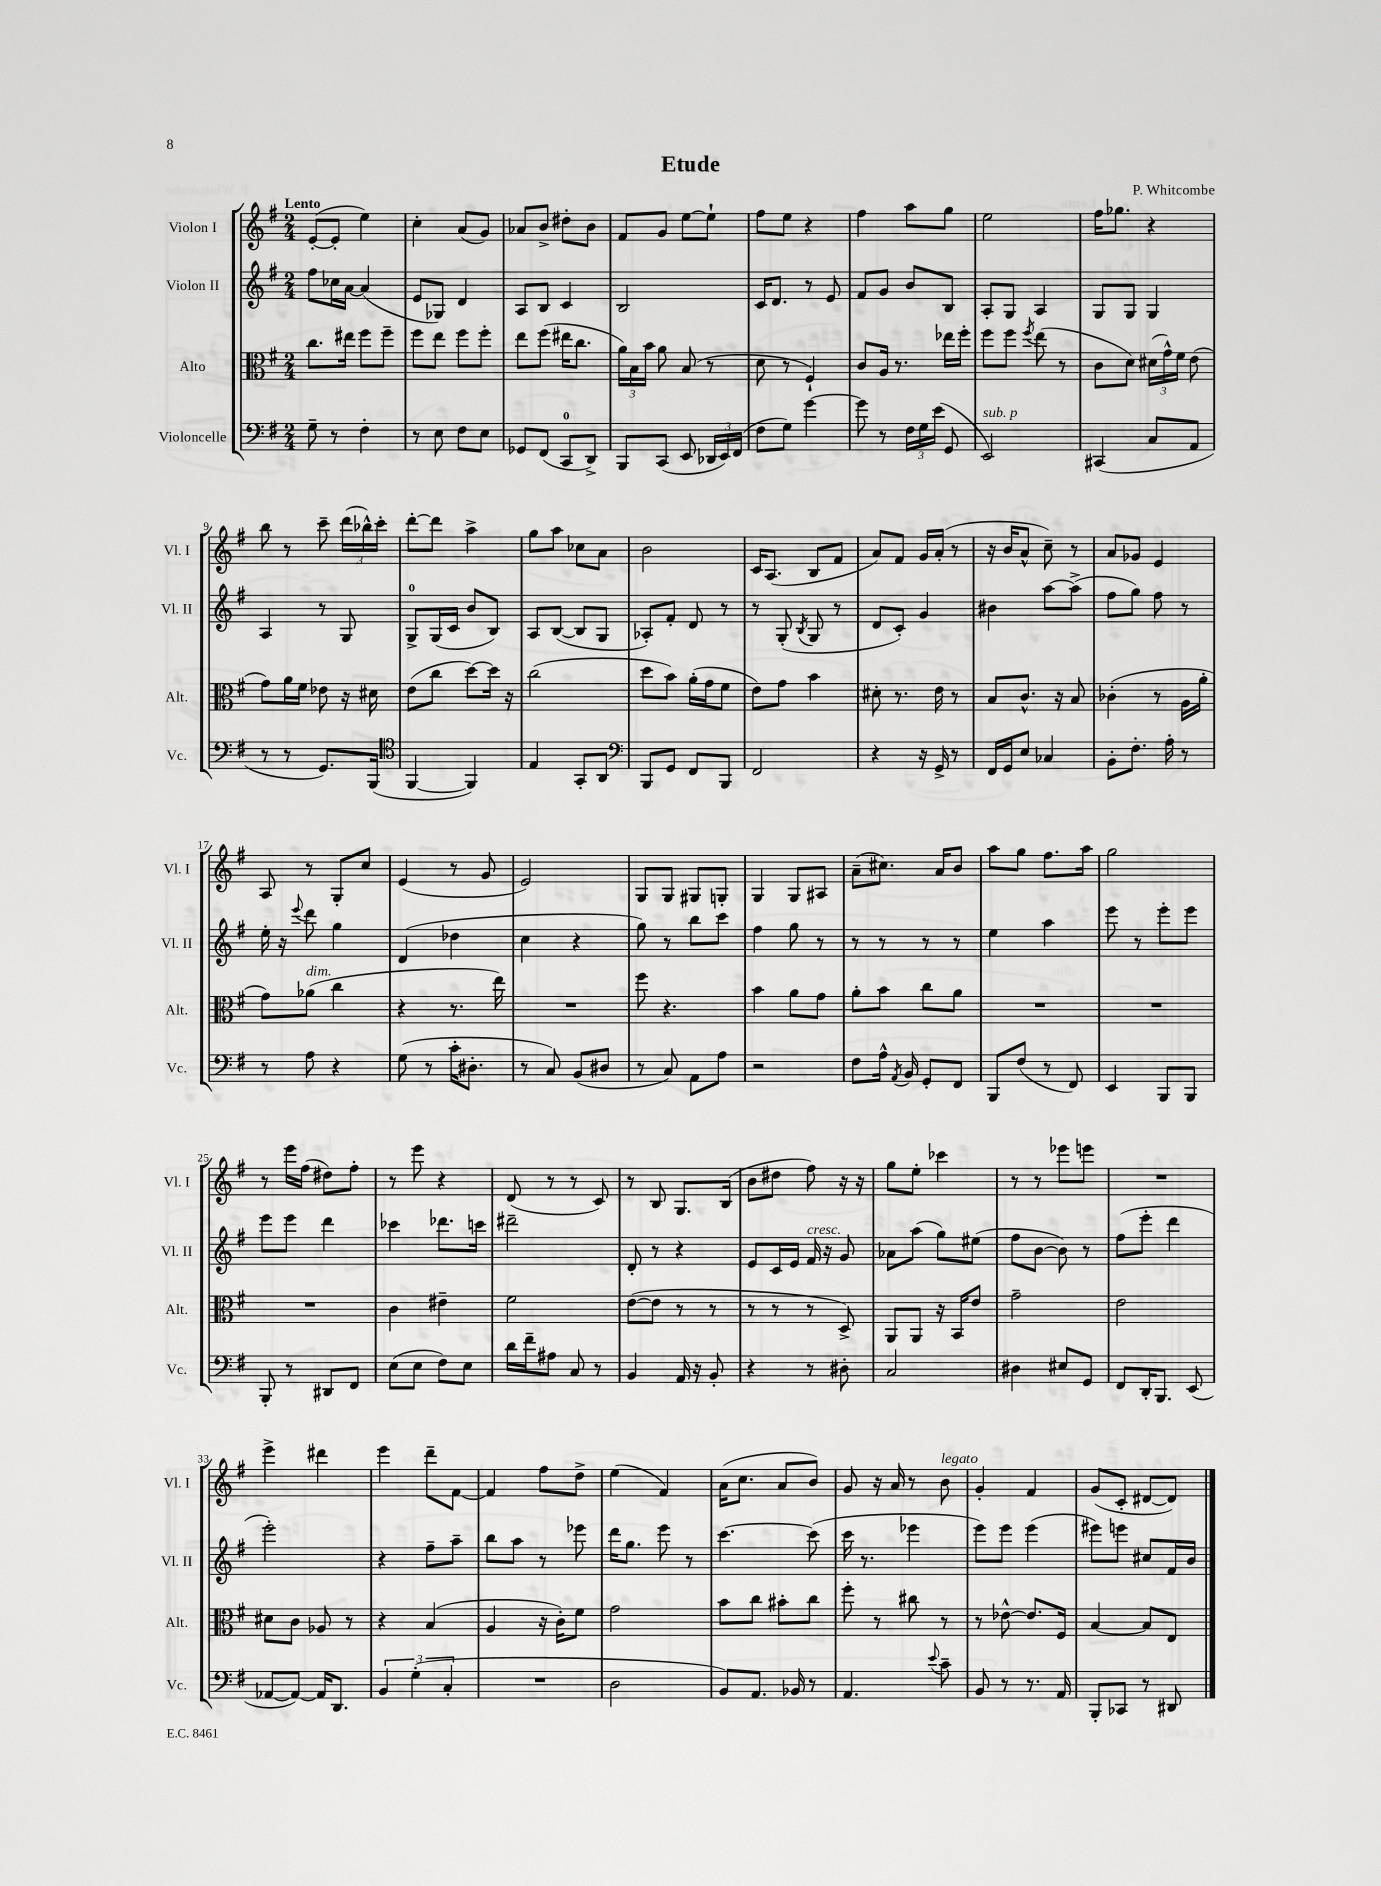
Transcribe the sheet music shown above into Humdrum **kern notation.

**kern	**kern	**kern	**kern
*staff4	*staff3	*staff2	*staff1
*clefF4	*clefC3	*clefG2	*clefG2
*k[f#]	*k[f#]	*k[f#]	*k[f#]
*M2/4	*M2/4	*M2/4	*M2/4
8G~	8.cc	8ff#	([8e'
8r	.	16cc-	8e']
.	16ee#	[16a	.
4F#'	8ff#	(4a]	4ee)
.	8ff#~	.	.
=	=	=	=
8r	8ff#	8e	4cc'
8E	8ee	8G-)	.
8F#	8ff#	4d	(8a
8E	8ff#'	.	8g)
=	=	=	=
8GG-	8ee	8A	8a-
(8FF#	(8ff#	8B	8b^
8CC	16ee#	4c	8dd#'
.	8.cc	.	.
8DD^)	.	.	8b
=	=	=	=
8BBB	24a)	2B	8f#
.	24B	.	.
.	24b	.	.
(8CC	8a	.	8g
8EE	(8B	.	[8ee
24DD-	8r	.	8ee`]
24EE)	.	.	.
(24FF#	.	.	.
=	=	=	=
8F#	8d	16c	8ff#
.	.	8.d	.
8G)	8r	.	8ee
[4g	4F#`)	8r	4r
.	.	8e	.
=	=	=	=
8g]	8c	8f#	4ff#
8r	16A	8g	.
.	8.r	.	.
24F#	.	8b	8aa
24G	.	.	.
(24e	.	.	.
8GG	16ee-	8B	8gg
.	16ff#'	.	.
=	=	=	=
2EE)	8ff#	8A'	2ee
.	8ff#	8G	.
.	8qff#	.	.
.	(8ee	4A	.
.	8r	.	.
=	=	=	=
(4CC#	8c	8G	16ff#
.	.	.	8.gg-
.	8d)	8G	.
8C	(24d#	4G	4r
.	24g^^)	.	.
.	24f#	.	.
8AA	(8e	.	.
=	=	=	=
8r	8g)	4A	8bb
8r	16a	.	8r
.	16f#	.	.
8.GG)	8e-	8r	8ccc~
.	16r	8G	(24ddd
.	.	.	24bb-^^)
(16BBB	16d#	.	.
.	.	.	24ccc'
=	=	=	=
*clefC4	*	*	*
[4FF#	(8e	8G^	[8ddd'
.	8cc	(16G	8ddd]
.	.	16c	.
4FF#])	[8dd)	8b	4aa^
.	16dd]	8B)	.
.	16r	.	.
=	=	=	=
4E	(2cc	8A	8gg
.	.	([8B	8aa
8GG'	.	8B]	8cc-
8AA	.	8G	8a
=	=	=	=
*clefF4	*	*	*
8BBB	8dd	8A-')	2b
8GG	8b)	8f#'	.
8FF#	(16a'	8d	.
.	16g	.	.
8BBB	8f#	8r	.
=	=	=	=
2FF#	8e)	8r	16c
.	.	.	(8.A
.	8g	(8G'	.
.	.	8qB	.
.	4b	8G	8B
.	.	8r	8f#
=	=	=	=
4r	8d#'	8d	8a)
.	8.r	8c')	8f#
16r	.	4g	16g
16GG^	16e	.	(16a'
8r	8r	.	8r
=	=	=	=
16FF#	8B	4b#	16r
16GG	.	.	16b
8E	8.c^^	.	8a^^
4C-	.	[8aa	8cc~)
.	16r	.	.
.	8B	(8aa^]	8r
=	=	=	=
8BB'	(4c-'	8ff#	8a
8.F#'	.	8gg)	8g-
.	8r	8ff#	4e
16A'	.	.	.
8r	16A	8r	.
.	16a'	.	.
=	=	=	=
8r	8g)	16ee'	8A
.	.	16r	.
.	.	8qqeee	.
8A	(8a-	8ddd	8r
4r	4cc	4gg	8G'
.	.	.	8cc
=	=	=	=
(8G	4r	(4d	(4e
8r	.	.	.
16c'	8.r	4dd-	8r
8.D#'	.	.	.
.	.	.	8g
.	16ee)	.	.
=	=	=	=
8r	2r	4cc	2e)
8C)	.	.	.
(8BB	.	4r	.
8D#	.	.	.
=	=	=	=
8r	8ff#	8gg)	8G
8C)	4.r	8r	8G
8AA	.	8bb	8G#
8A	.	8ccc	8G'
=	=	=	=
2r	4b	4ff#	4G
.	8a	8gg	8G
.	8g	8r	8A#
=	=	=	=
8F#	8a'	8r	(8a~
16A^^	8b	8r	8.cc#)
8qAA	.	.	.
16BB	.	.	.
8GG'	8cc	8r	.
.	.	.	16a
8FF#	8a	8r	8b
=	=	=	=
8BBB	2r	4ee	8aa
(8F#	.	.	8gg
8r	.	4aa	8.ff#
8FF#)	.	.	.
.	.	.	16aa
=	=	=	=
4EE	2r	8eee	2gg
.	.	8r	.
8BBB	.	8eee'	.
8BBB	.	8eee	.
=	=	=	=
8BBB'	2r	8eee	8r
8r	.	8eee	16eee
.	.	.	(16ff#
8DD#	.	4ddd	8dd#)
8FF#	.	.	8ff#'
=	=	=	=
(8E	4c	4ccc-	8r
8E	.	.	8eee
8F#)	4e#~	8.ddd-	4r
8E	.	.	.
.	.	16ccc	.
=	=	=	=
16d	2f#	2ddd#~	(8d
16f#~	.	.	.
8A#	.	.	8r
8C	.	.	8r
8r	.	.	8c)
=	=	=	=
4BB	([8e	8d'	8r
.	8e]	8r	8B
16AA	8r	4r	8.G
16r	.	.	.
8BB'	8r	.	.
.	.	.	(16B
=	=	=	=
4r	8r	8e	8b
.	8r	16c	8dd#
.	.	16e	.
8r	8r	16f#	8ff#)
.	.	16r	.
8D#'	8D^)	8g	16r
.	.	.	16r
=	=	=	=
2C	8AA	8a-	8gg
.	8AA	(8aa	8ee'
.	16r	8gg)	4ccc-
.	16BB	.	.
.	8e	(8ee#	.
=	=	=	=
4D#	2g~	8ff#	8r
.	.	[8b	8r
8E#	.	8b])	8eee-
8GG	.	8r	8eee
=	=	=	=
8FF#	2e	(8ff#	2r
16DD'	.	8eee'	.
8.BBB	.	.	.
.	.	4ddd	.
(8EE	.	.	.
=	=	=	=
[8AA-	8d#	2eee')	4eee^
8AA-_)	8c	.	.
16AA-]	8A-	.	4ddd#
8.DD	.	.	.
.	8r	.	.
=	=	=	=
6BB	4r	4r	4eee
(6G'	.	.	.
.	(4B	8ff#~	8ddd~
6C'	.	.	.
.	.	8aa~	[8f#
=	=	=	=
2r	4A	8bb	4f#]
.	.	8aa	.
.	16r	8r	8ff#
.	16c')	.	.
.	8f#	8eee-	8dd^
=	=	=	=
2D	2g	16ddd	(4ee
.	.	8.gg	.
.	.	8eee	4f#)
.	.	8r	.
=	=	=	=
8BB)	8b	[4.ccc	(16a
.	.	.	8.cc
8.AA	8cc	.	.
.	8b#'	.	8a
16BB-	.	.	.
8r	8cc	(8ccc]	8b)
=	=	=	=
4.AA	8ff#'	16ccc	8g
.	.	8.r	.
.	8r	.	16r
.	.	.	16a
.	8cc#	4eee-	8r
8qqe	.	.	.
8c~	8r	.	8b
=	=	=	=
8BB	8r	8eee)	4g'
8r	[8e-^^	8eee	.
8.r	8.e-]	(4eee	4f#
16AA	16F#	.	.
=	=	=	=
8BBB'	[4B	8eee#)	(8g
8CC-	.	8eee	8c'
8r	8B]	8cc#	[8d#
8DD#	8E	16f#	8d#])
.	.	16b	.
==	==	==	==
*-	*-	*-	*-
